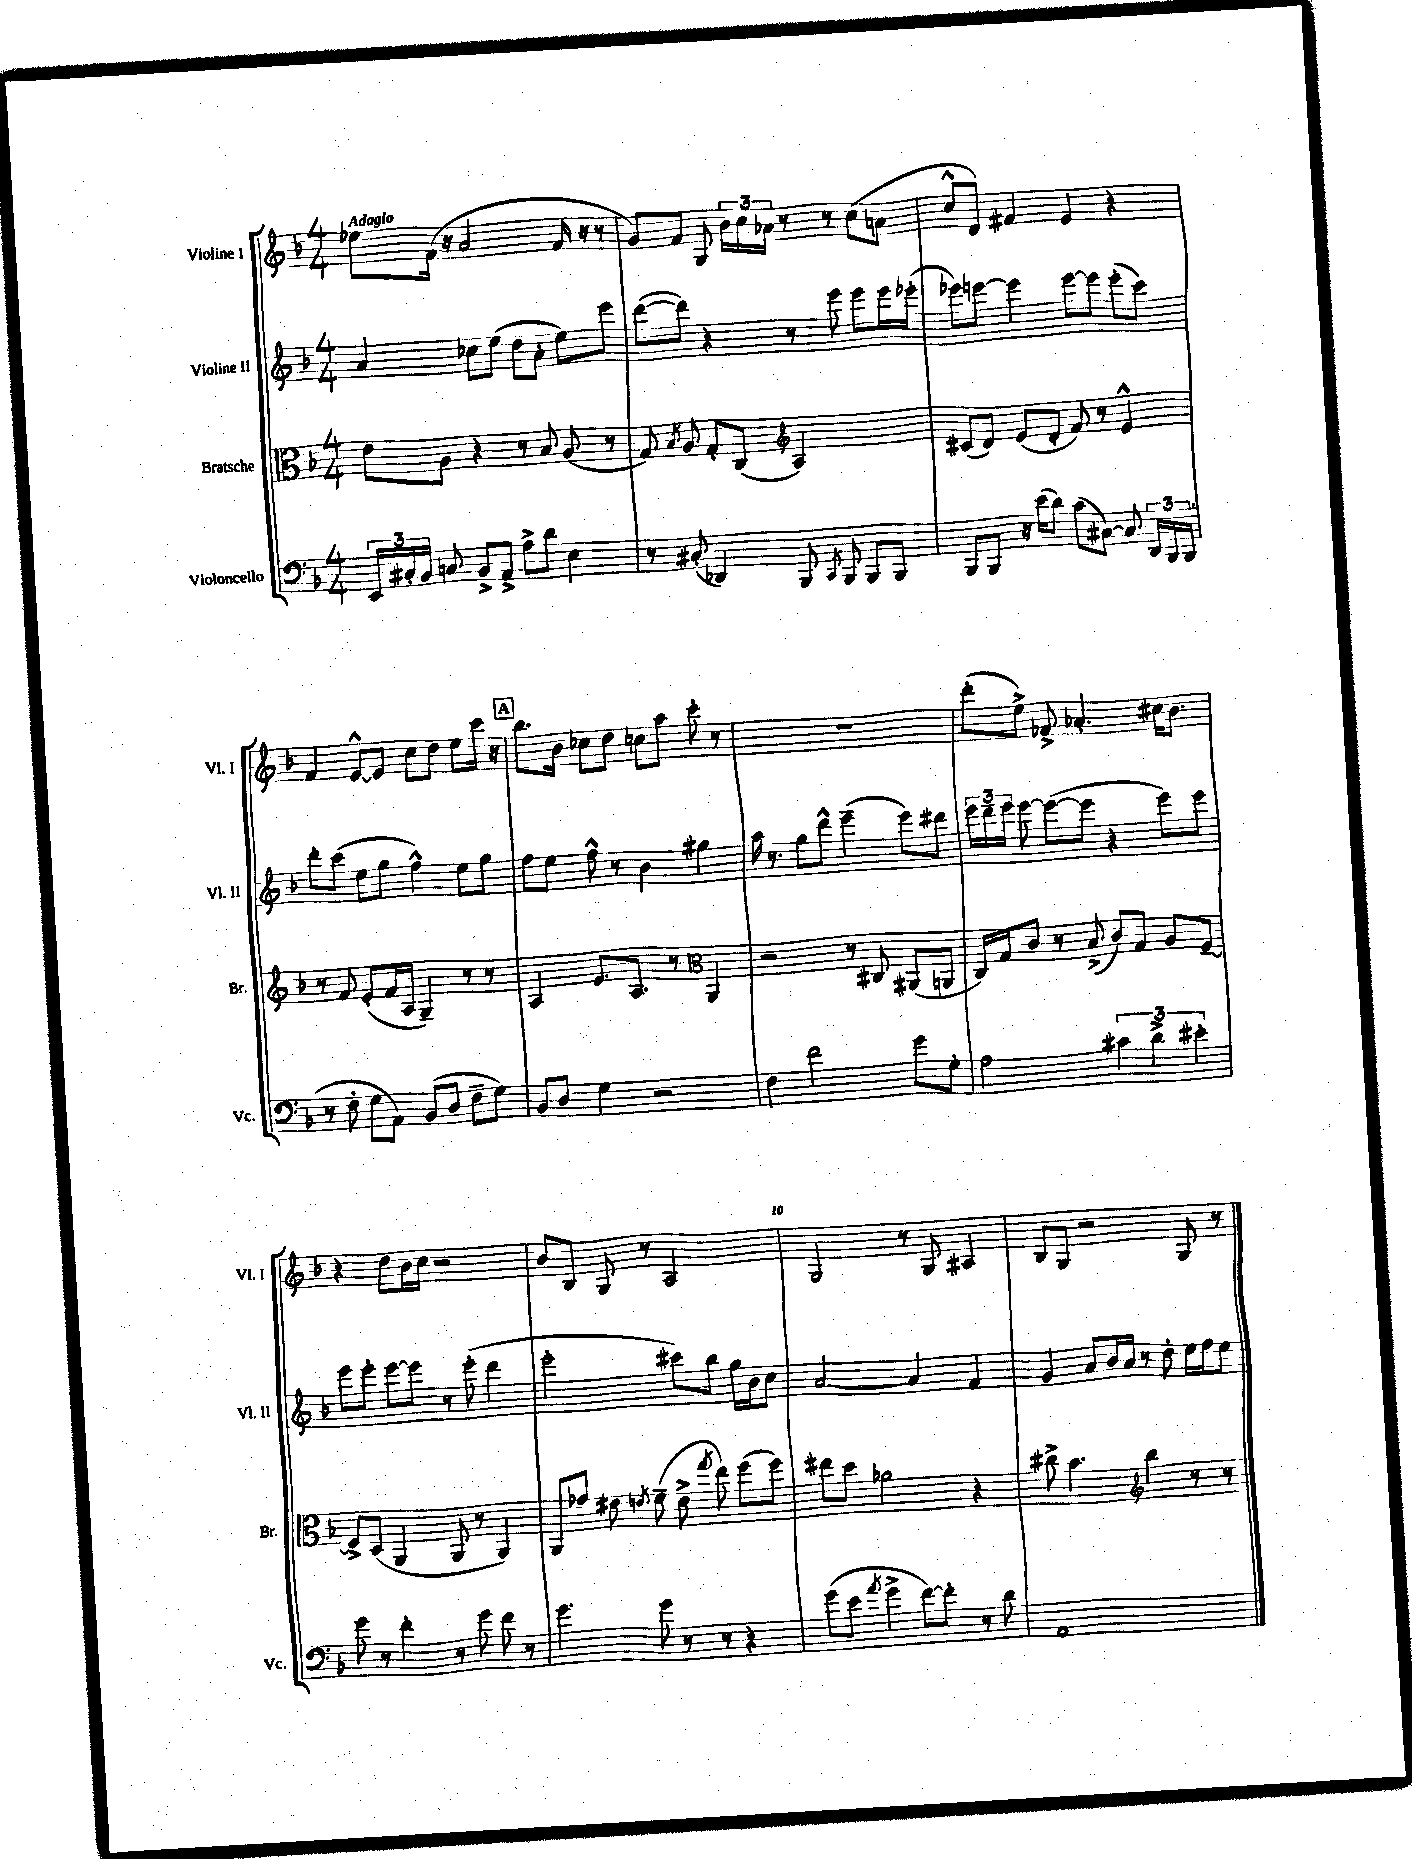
<<
\new StaffGroup <<
\new Staff = "s0" \with { instrumentName = "Violine I" shortInstrumentName = "Vl. I" } {
    \clef treble \key f \major \numericTimeSignature \time 4/4 \tempo "Adagio"
    \autoBeamOff ees''8[ f'16]( r16 a'2 f'16 r16 r8 |
    g'8[) f'8] g8 \tuplet 3/2 { bes'16[ c''16 aes'16] } r8 r8 c''8[( a'8] |
    c''8[-^ d'8]) fis'4 e'4 r4 |
    f'4 e'8[~-^ e'8] c''8[ d''8] e''8[ c'''16] r16 |
    \mark \markup { \box "A" } bes''8.[ bes'16] ces''8[ d''8] c''8[ a''8] c'''8-. r8 |
    R1 |
    d'''8[-.( e''8]->) fes'8-> aes'4.-. cis''16[ bes'8.] |
    r4 d''8[ bes'16 c''16] r2 |
    bes'8[ bes8] g8 r8 a2 |
    g2 r8 g8 ais4 |
    bes8[ g8] r2 g8 r8 \bar "|." |
}
\new Staff = "s1" \with { instrumentName = "Violine II" shortInstrumentName = "Vl. II" } {
    \clef treble \key f \major \numericTimeSignature \time 4/4
    \autoBeamOff a'4 ces''8[ e''8]( d''8[ a'8]-. e''8[) e'''8] |
    d'''8[~( d'''8]) r4 r8 e'''8 e'''8[ e'''16 ees'''16]-.( |
    ees'''8[) e'''8]~ e'''4 e'''8[~ e'''8] e'''8[-.( c'''8]) |
    d'''8[-. c'''8]( e''8[ g''8] f''4-^) e''8[ g''8] |
    \mark \markup { \box "A" } f''8[ e''8] f''8-^ r8 bes'4 gis''4 |
    a''16 r8. g''8[ d'''8]-^ e'''4--( e'''8[) dis'''8] |
    \tuplet 3/2 { e'''16[ d'''16-- e'''16] } e'''8~ e'''8[~( e'''8] r4 e'''8[) e'''8] |
    e'''8[ e'''8]-. e'''8[~ e'''8] r8 e'''8-.( d'''4 |
    e'''2-. cis'''8[) bes''8] g''16[ bes'16 c''8] |
    a'2~ a'4 f'4 |
    g'4 a'8[ bes'16 a'16] r8 d''8-. e''16[ f''16 e''8] \bar "|." |
}
\new Staff = "s2" \with { instrumentName = "Bratsche" shortInstrumentName = "Br." } {
    \clef alto \key f \major \numericTimeSignature \time 4/4
    \autoBeamOff e'8[ a8] r4 r8 bes8 a8( r8 |
    g8) \acciaccatura { bes8 } a8 g8[-. c8]( \clef treble a2) |
    cis'8[( d'8]) e'8[( d'8]-. f'8) r8 e'4-^ |
    r8 f'8 e'8[-.( f'16 a16] g4--) r8 r8 |
    \mark \markup { \box "A" } a4 e'8.[ a8.] r8 \clef alto a,4 |
    r2 r8 cis8 ais,8[( a,8] |
    c16[) g16 c'8] r8 bes8->( c'8[) g8] a8[ f8]~-- |
    f8[-> d8]( a,4 a,8 r8 a,4) |
    a,8[ ges'8] eis'8 \acciaccatura { e'8 } f'8--( e'8-> \acciaccatura { g''8 } e''8) f''8[( f''8]) |
    eis''8[ d''8] aes'2 r4 |
    cis''8-> bes'4. \clef treble bes''4 r8 r8 \bar "|." |
}
\new Staff = "s3" \with { instrumentName = "Violoncello" shortInstrumentName = "Vc." } {
    \clef bass \key f \major \numericTimeSignature \time 4/4
    \autoBeamOff \tuplet 3/2 { e,16[ cis16-. bes,16] } c8 bes,8[-> a,8]-> a8[-> d'8] e4 |
    r8 cis8-.( des,4) bes,,8 \acciaccatura { c,8 } bes,,8 bes,,8[ bes,,8] |
    bes,,8[ bes,,8] r16 e'16[( d'8]) c'8[( cis8]~) cis8 \tuplet 3/2 { d,16[ bes,,16 bes,,16]( } |
    r8 f8-. g8[ a,8]) bes,8[( d8] f8[-- g8]) |
    \mark \markup { \box "A" } bes,8[ d8] g4 r2 |
    f4 f'2 g'8[ g8]-. |
    a2 \tuplet 3/2 { cis'4 d'4-> eis'4-. } |
    g'8 r8 f'4-. r8 g'8 f'8 r8 |
    g'4. g'8 r8 r8 r4 |
    g'8[( e'8] \acciaccatura { a'8 } g'4-> f'8[~) f'8]-. r8 d'8 |
    a,1 \bar "|." |
}
>>
>>
\layout { \context { \Score \override BarNumber.break-visibility = ##(#f #t #t) barNumberVisibility = #(every-nth-bar-number-visible 5) } }
